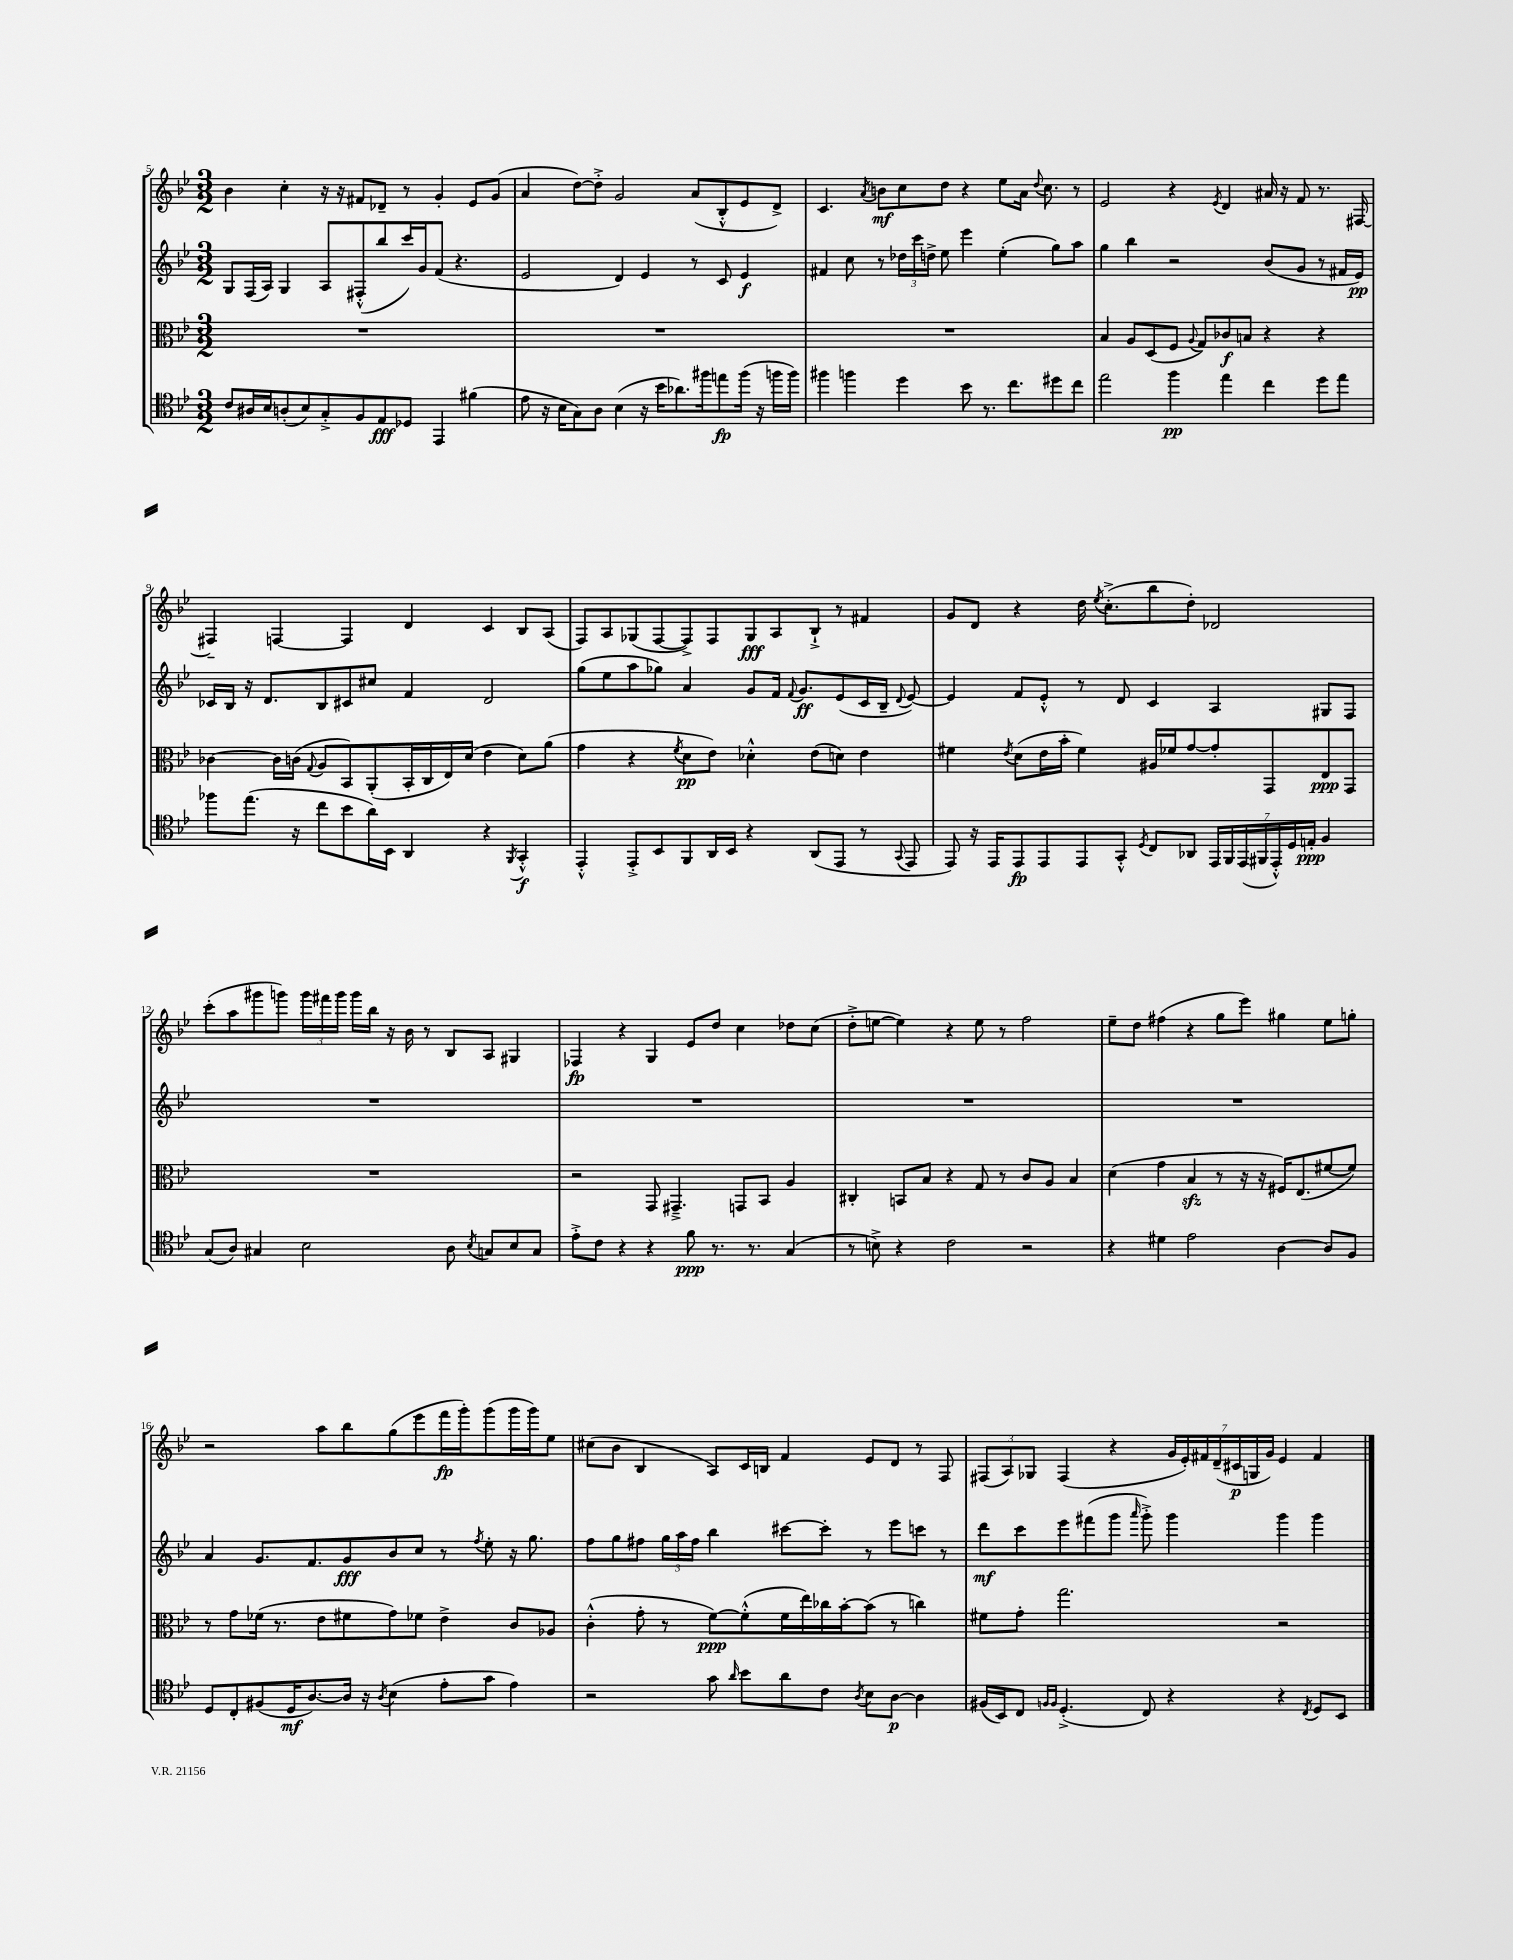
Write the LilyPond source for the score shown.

<<
\new StaffGroup <<
\new Staff = "s0" {
    \clef treble \key bes \major \numericTimeSignature \time 3/2
    \autoBeamOff bes'4 c''4-. r16 r16 fis'8[ des'8]-- r8 g'4-. ees'8[ g'8]( |
    a'4 d''8[~) d''8]-.-> g'2 a'8[( bes8-.-^ ees'8 d'8]->) |
    c'4. \acciaccatura { a'8 } b'8[\mf c''8 d''8] r4 ees''8[ a'16] \appoggiatura { d''8 } c''8. r8 |
    ees'2 r4 \acciaccatura { ees'8 } d'4 ais'16 r16 f'8 r8. fis16~ |
    fis4-- f4~ f4 d'4 c'4 bes8[ a8]( |
    f8[) a8 ges8( f8~ f8->) f8 ges8\fff a8 bes8]-!-> r8 fis'4 |
    g'8[ d'8] r4 d''16 \acciaccatura { ees''8 } c''8.[-.->( bes''8 d''8]-.) des'2 |
    c'''8[-.( a''8 gis'''8 g'''8]) \tuplet 3/2 { g'''16[ fis'''16 g'''16] } g'''16[ bes''16] r16 bes'16 r8 bes8[ a8] gis4 |
    fes4\fp r4 g4 ees'8[ d''8] c''4 des''8[ c''8]( |
    d''8[-.-> e''8]~ e''4) r4 e''8 r8 f''2 |
    ees''8[-- d''8] fis''4( r4 g''8[ ees'''8]) gis''4 ees''8[ g''8]-. |
    r2 a''8[ bes''8 g''8( ees'''8 f'''16\fp g'''16-.) g'''8( g'''16 g'''16) ees''8] |
    cis''8[( bes'8] bes4 a8[) c'16 b16] f'4 ees'8[ d'8] r8 f8 |
    \tuplet 3/2 { fis8[( a8) ges8] } fis4( r4 \tuplet 7/4 { g'16[ ees'16-.) fis'16 d'16--( cis'16\p g16 g'16]) } ees'4 fis'4 \bar "|." |
}
\new Staff = "s1" {
    \clef treble \key bes \major \numericTimeSignature \time 3/2
    \autoBeamOff g8[ f16( a16]) g4 a8[ fis8-.-^( bes''8 c'''16) g'16 f'8]( r4. |
    ees'2 d'4) ees'4 r8 c'8 ees'4\f |
    fis'4 c''8 r8 \tuplet 3/2 { des''16[ c'''16 d''16]-> } ees''8 ees'''4 ees''4-.( g''8[) a''8] |
    g''4 bes''4 r2 bes'8[( g'8] r8 fis'16[ ees'16]\pp) |
    ces'16[ bes16] r16 d'8.[ bes8 cis'8 cis''8] f'4 d'2 |
    g''8[( ees''8 a''8 ges''8]) a'4 g'8[ f'16] \appoggiatura { f'8 } g'8.[\ff ees'8( c'16 bes16]-- \appoggiatura { d'8 } ees'8~) |
    ees'4 f'8[ ees'8]-.-^ r8 d'8 c'4 a4 gis8[ f8] |
    R1. |
    R1. |
    R1. |
    R1. |
    a'4 g'8.[ f'8. g'8\fff bes'8 c''8] r8 \acciaccatura { f''8 } ees''8-. r16 g''8. |
    f''8[ g''8 fis''8] \tuplet 3/2 { g''16[ a''16 fis''16] } bes''4 cis'''8[~ cis'''8]-. r8 ees'''8[ c'''8] r8 |
    d'''8[\mf c'''8 ees'''8 fis'''8( g'''8] \grace { a'''16 } g'''8-.->) g'''4 g'''4 g'''4 \bar "|." |
}
\new Staff = "s2" {
    \clef alto \key bes \major \numericTimeSignature \time 3/2
    \autoBeamOff R1. |
    R1. |
    R1. |
    bes4 a8[ d8( f8] \appoggiatura { a8 } g8[) ces'8\f b8] r4 r4 |
    ces'4~ ces'16[ c'16]( \appoggiatura { g8 } a8[ bes,8) a,8-.( bes,16-. c16 ees16) d'16]( ees'4 d'8[) a'8]( |
    g'4 r4 \acciaccatura { f'8 } d'8[\pp ees'8]) des'4-.-^ ees'8[( d'8]) ees'4 |
    fis'4 \acciaccatura { ees'8 } d'8[( ees'16 bes'16]-. fis'4) ais16[ fes'16 g'8~ g'8-. g,8 ees8\ppp g,8] |
    R1. |
    r2 g,8 gis,4.---> g,8[ bes,8] a4 |
    cis4-. b,8[ bes8] r4 g8 r8 c'8[ a8] bes4 |
    d'4( g'4 bes4\sfz r8 r16 r16 fis16[) ees8.( fis'8~ fis'8]) |
    r8 g'8[ fes'16]( r8. ees'8[ fis'8 g'8) fes'8] ees'4-> c'8[ aes8] |
    c'4-.-^( g'8-. r8 f'8[~\ppp) f'8-.-^( f'16 ees''16) ces''16 bes'16~-. bes'8]( r8 c''4) |
    fis'8[ g'8]-. g''2. r2 \bar "|." |
}
\new Staff = "s3" {
    \clef tenor \key bes \major \numericTimeSignature \time 3/2
    \autoBeamOff c'8[ ais16 bes16 a8-.( bes8) g8-.-> f8 ees8\fff des8] ees,4 fis'4( |
    ees'8 r16 bes16[ g8) a8] bes4( r16 bes'16[ aes'8.) fis''16 e''8\fp fis''16]( r16 f''16[ f''16]) |
    fis''4 f''4 d''4 bes'8 r8. c''8.[ dis''8 c''8] |
    ees''2 f''4\pp ees''4 c''4 d''8[ ees''8] |
    fes''8[ ees''8.]( r16 c''8[ bes'8 a'16) bes,16] a,4 r4 \acciaccatura { f,8 } g,4-.-^\f |
    ees,4-.-^ ees,8[-.-> bes,8 f,8 a,16 bes,16] r4 a,8[( ees,8] r8 \appoggiatura { g,8 } ees,8 |
    ees,8) r16 ees,16[ ees,8\fp ees,8 ees,8 g,8]-.-^ \acciaccatura { d8 } c8[ aes,8] \tuplet 7/4 { ees,16[ f,16 ees,16( fis,16 ees,16-.-^) d16 e16]-.\ppp } f4 |
    g8[( a8]) gis4 bes2 a8 \acciaccatura { bes8 } g8[ bes8 g8] |
    ees'8[-.-> c'8] r4 r4 f'8\ppp r8. r8. g4( |
    r8 b8->) r4 c'2 r2 |
    r4 dis'4 ees'2 a4~ a8[ f8] |
    d8[ c8-. fis8( d16\mf a8.~) a16] r16 \acciaccatura { a8 } bes4( ees'8[-. g'8] ees'4) |
    r2 g'8 \grace { a'16 } bes'8[ a'8 c'8] \acciaccatura { a8 } bes8[ a8]~\p a4 |
    fis16[( bes,16) c8] \grace { f16[ f16] } d4.-.->( c8) r4 r4 \acciaccatura { c8 } d8[ bes,8] \bar "|." |
}
>>
>>
\layout { \context { \Score currentBarNumber = #5 } }
